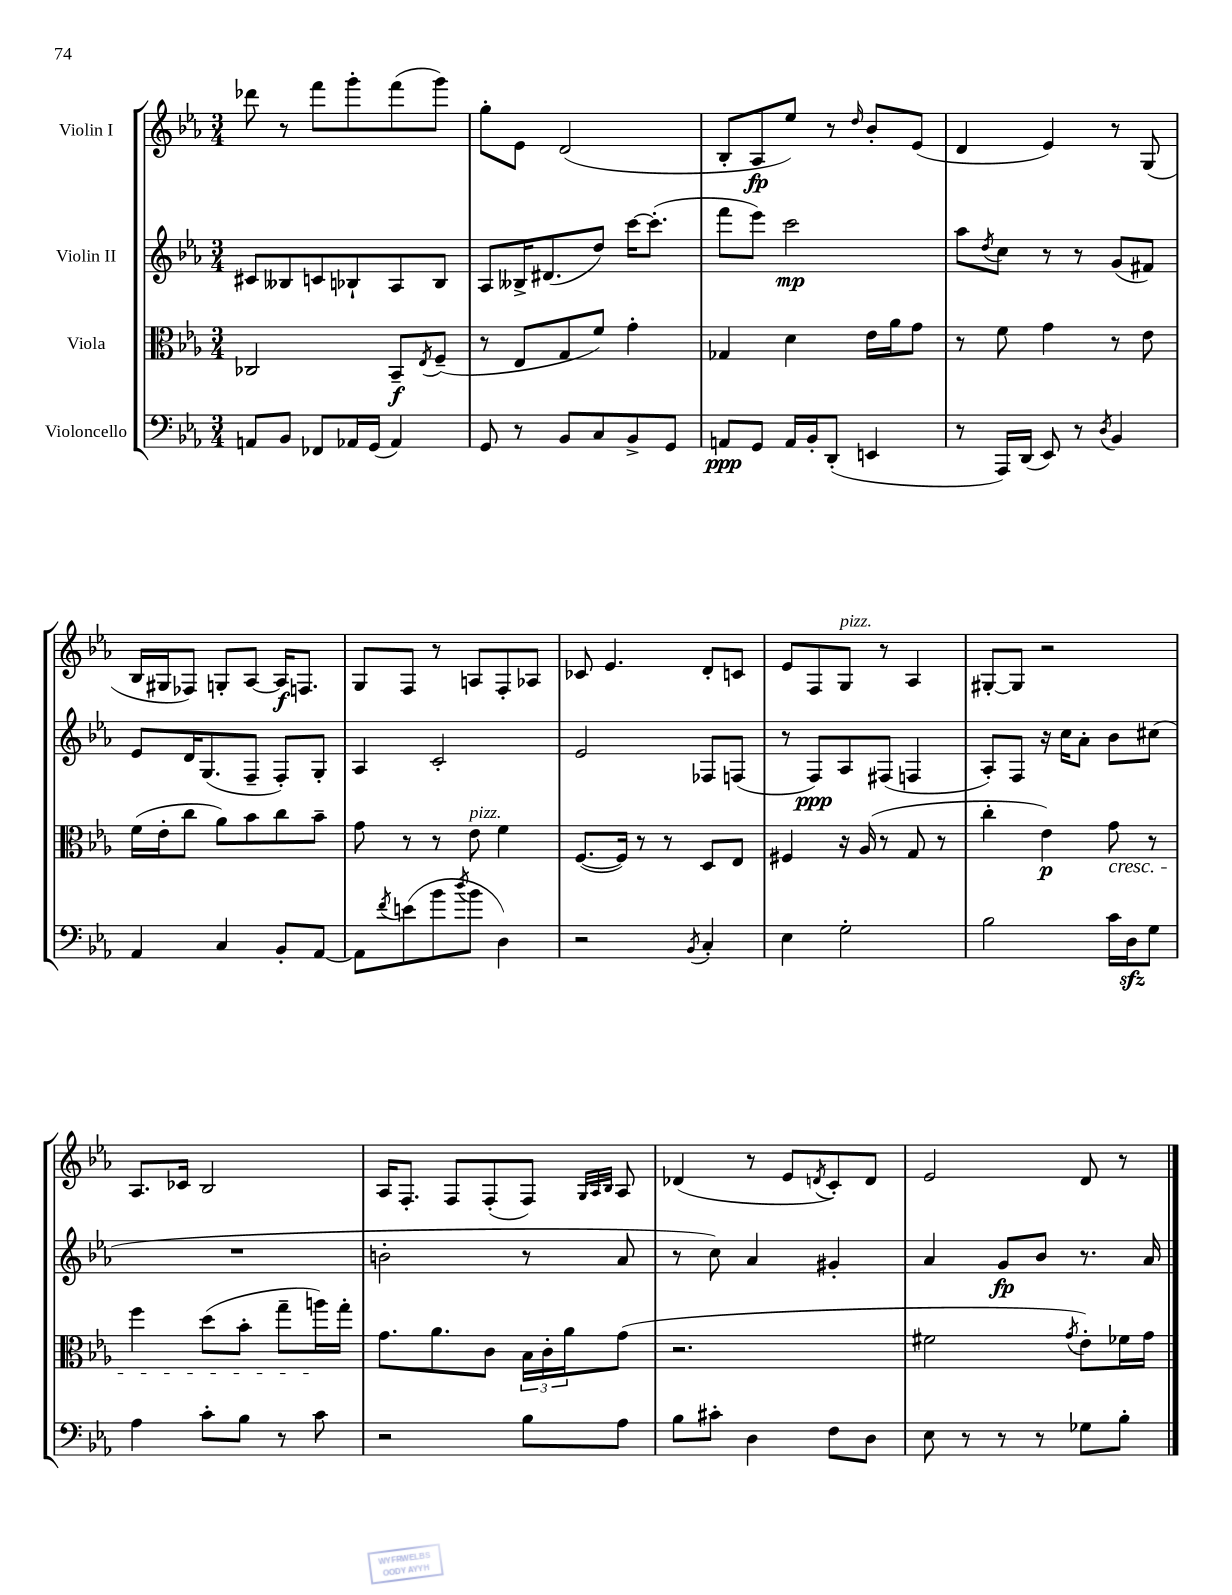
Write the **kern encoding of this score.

**kern	**dynam	**kern	**dynam	**kern	**dynam	**kern	**dynam
*part4	*part4	*part3	*part3	*part2	*part2	*part1	*part1
*staff4	*staff4	*staff3	*staff3	*staff2	*staff2	*staff1	*staff1
*I"Violoncello	*	*I"Viola	*	*I"Violin II	*	*I"Violin I	*
*clefF4	*	*clefC3	*	*clefG2	*	*clefG2	*
*k[b-e-a-]	*	*k[b-e-a-]	*	*k[b-e-a-]	*	*k[b-e-a-]	*
*M3/4	*	*M3/4	*	*M3/4	*	*M3/4	*
=83	=83	=83	=83	=83	=83	=83	=83
8AAn/L	.	2C-X/	.	8c#X/L	.	8ddd-X\	.
8BB-/J	.	.	.	8B--X/	.	8r	.
8FF-X/L	.	.	.	8cn/	.	8fff\L	.
16AA-X/L	.	.	.	8B-X`/	.	8ggg'\	.
(16GG/JJ	.	.	.	.	.	.	.
4AA-/)	.	8BB-~/L	f	8A-/	.	(8fff\	.
.	.	8qE-/	.	.	.	.	.
.	.	(8F~/J	.	8B-/J	.	8ggg\J)	.
=84	=84	=84	=84	=84	=84	=84	=84
8GG/	.	8r	.	8A-/L	.	8gg'\L	.
8r	.	8E-/L	.	16B--X^/K	.	8e-\J	.
.	.	.	.	(8.d#X/	.	.	.
8BB-/L	.	8G/	.	.	.	(2d/	.
8C/	.	8f/J)	.	8dd/J)	.	.	.
8BB-^/	.	4g'\	.	[16ccc\KL	.	.	.
.	.	.	.	(8.ccc'\J]	.	.	.
8GG/J	.	.	.	.	.	.	.
=85	=85	=85	=85	=85	=85	=85	=85
8AAn/L	ppp	4G-X/	.	8fff\L	.	8B-'/L	.
8GG/J	.	.	.	8eee-\J)	.	8A-/	fp
16AA/LL	.	4d\	.	2ccc\	mp	8ee-/J)	.
16BB-'/J	.	.	.	.	.	.	.
(8DD'/J	.	.	.	.	.	8r	.
.	.	.	.	.	.	16qqdd/	.
4EEn/	.	16e-\LL	.	.	.	8b-'/L	.
.	.	16a-\J	.	.	.	.	.
.	.	8g\J	.	.	.	(8e-/J	.
=86	=86	=86	=86	=86	=86	=86	=86
8r	.	8r	.	8aa-\L	.	4d/	.
.	.	.	.	8qdd/	.	.	.
16AAA-/LL)	.	8f\	.	8cc\J	.	.	.
(16DD/JJ	.	.	.	.	.	.	.
8EE-/)	.	4g\	.	8r	.	4e-/)	.
8r	.	.	.	8r	.	.	.
8qD/	.	.	.	.	.	.	.
4BB-/	.	8r	.	(8g/L	.	8r	.
.	.	8e-\	.	8f#X/J)	.	(8G/	.
!!LO:LB:g=z
=87	=87	=87	=87	=87	=87	=87	=87
4AA-/	.	(16f\LL	.	8e-/L	.	16B-/LL	.
.	.	16e-'\J	.	.	.	16G#X/J	.
.	.	8cc\J	.	16d/K	.	8F-X/J)	.
.	.	.	.	(8.G/	.	.	.
4C/	.	8a-\L)	.	.	.	8Gn'/L	.
.	.	8b-\	.	8F~/J	.	[8A-/J	.
8BB-'/L	.	8cc\	.	8F'/L)	.	16A-/KL]	f
.	.	.	.	.	.	8.Fn/J	.
[8AA-/J	.	8b-~\J	.	8G'/J	.	.	.
=88	=88	=88	=88	=88	=88	=88	=88
8AA-\L]	.	8g\	.	4A-/	.	8G/L	.
8qf/	.	.	.	.	.	.	.
(8en\	.	8r	.	.	.	8F/J	.
8b-\	.	8r	.	2c'/	.	8r	.
8qdd/	.	.	.	.	.	.	.
!	!	!LO:TX:a:i:t=pizz.	!	!	!	!	!
8b-\J	.	8e-\	.	.	.	8An/L	.
4D\)	.	4f\	.	.	.	8F'/	.
.	.	.	.	.	.	8A-X/J	.
=89	=89	=89	=89	=89	=89	=89	=89
2r	.	([8.F/L	.	2e-/	.	8c-X/	.
.	.	.	.	.	.	4.e-/	.
.	.	16F/Jk])	.	.	.	.	.
.	.	8r	.	.	.	.	.
.	.	8r	.	.	.	.	.
8qBB-/	.	.	.	.	.	.	.
4C'/	.	8D/L	.	8F-X/L	.	8d'/L	.
.	.	8E-/J	.	(8Fn/J	.	8cn/J	.
=90	=90	=90	=90	=90	=90	=90	=90
4E-\	.	4F#X/	.	8r	.	8e-/L	.
.	.	.	.	8F/L)	ppp	8F/	.
!	!	!	!	!	!	!LO:TX:a:i:t=pizz.	!
2G'\	.	16r	.	8A-/	.	8G/J	.
.	.	(16A-/	.	.	.	.	.
.	.	8r	.	(8F#X/J	.	8r	.
.	.	8G/	.	4Fn/	.	4A-/	.
.	.	8r	.	.	.	.	.
=91	=91	=91	=91	=91	=91	=91	=91
2B-\	.	4cc'\	.	8A-'/L)	.	[8G#X'/L	.
.	.	.	.	8F/J	.	8G#/J]	.
.	.	4e-\)	p	16r	.	2r	.
.	.	.	.	16cc\KL	.	.	.
.	.	.	.	8a-'\J	.	.	.
!	!	!LO:TX:b:i:t=cresc.	!	!	!	!	!
16c\LL	.	8g\	.	8b-\L	.	.	.
16Dzz\J	.	.	.	.	.	.	.
8G\J	.	8r	.	(8cc#X\J	.	.	.
!!LO:LB:g=z
=92	=92	=92	=92	=92	=92	=92	=92
4A-\	.	4ff\	.	2.r	.	8.A-/L	.
.	.	.	.	.	.	16c-X/Jk	.
8c'\L	.	(8dd\L	.	.	.	2B-/	.
8B-\J	.	8b-'\J	.	.	.	.	.
8r	.	8gg~\L	.	.	.	.	.
8c\	.	16aan\L)	.	.	.	.	.
.	.	16gg'\JJ	.	.	.	.	.
=93	=93	=93	=93	=93	=93	=93	=93
2r	.	8.g\L	.	2bn'\	.	16A-/KL	.
.	.	.	.	.	.	8.F'/J	.
.	.	8.a-\	.	.	.	.	.
.	.	.	.	.	.	8F/L	.
.	.	8c\J	.	.	.	(8F'/	.
8B-\L	.	24B-\LL	.	8r	.	8F/J)	.
.	.	24c'\	.	.	.	.	.
.	.	24a-\J	.	.	.	.	.
.	.	.	.	.	.	32qqG/LLL	.
.	.	.	.	.	.	32qqA-/	.
.	.	.	.	.	.	32qqB-/JJJ	.
8A-\J	.	(8g\J	.	8a-/	.	8A-/	.
=94	=94	=94	=94	=94	=94	=94	=94
8B-\L	.	2.r	.	8r	.	(4d-X/	.
8c#X'\J	.	.	.	8cc\)	.	.	.
4D\	.	.	.	4a-/	.	8r	.
.	.	.	.	.	.	8e-/L	.
.	.	.	.	.	.	8qdn/	.
8F\L	.	.	.	4g#X'/	.	8c'/)	.
8D\J	.	.	.	.	.	8d/J	.
=95	=95	=95	=95	=95	=95	=95	=95
8E-\	.	2f#X\	.	4a-/	.	2e-/	.
8r	.	.	.	.	.	.	.
8r	.	.	.	8g/L	fp	.	.
8r	.	.	.	8b-/J	.	.	.
.	.	8qg/	.	.	.	.	.
8G-X\L	.	8e-'\L)	.	8.r	.	8d/	.
8B-'\J	.	16f-X\L	.	.	.	8r	.
.	.	16g\JJ	.	16a-/	.	.	.
==	==	==	==	==	==	==	==
*-	*-	*-	*-	*-	*-	*-	*-
